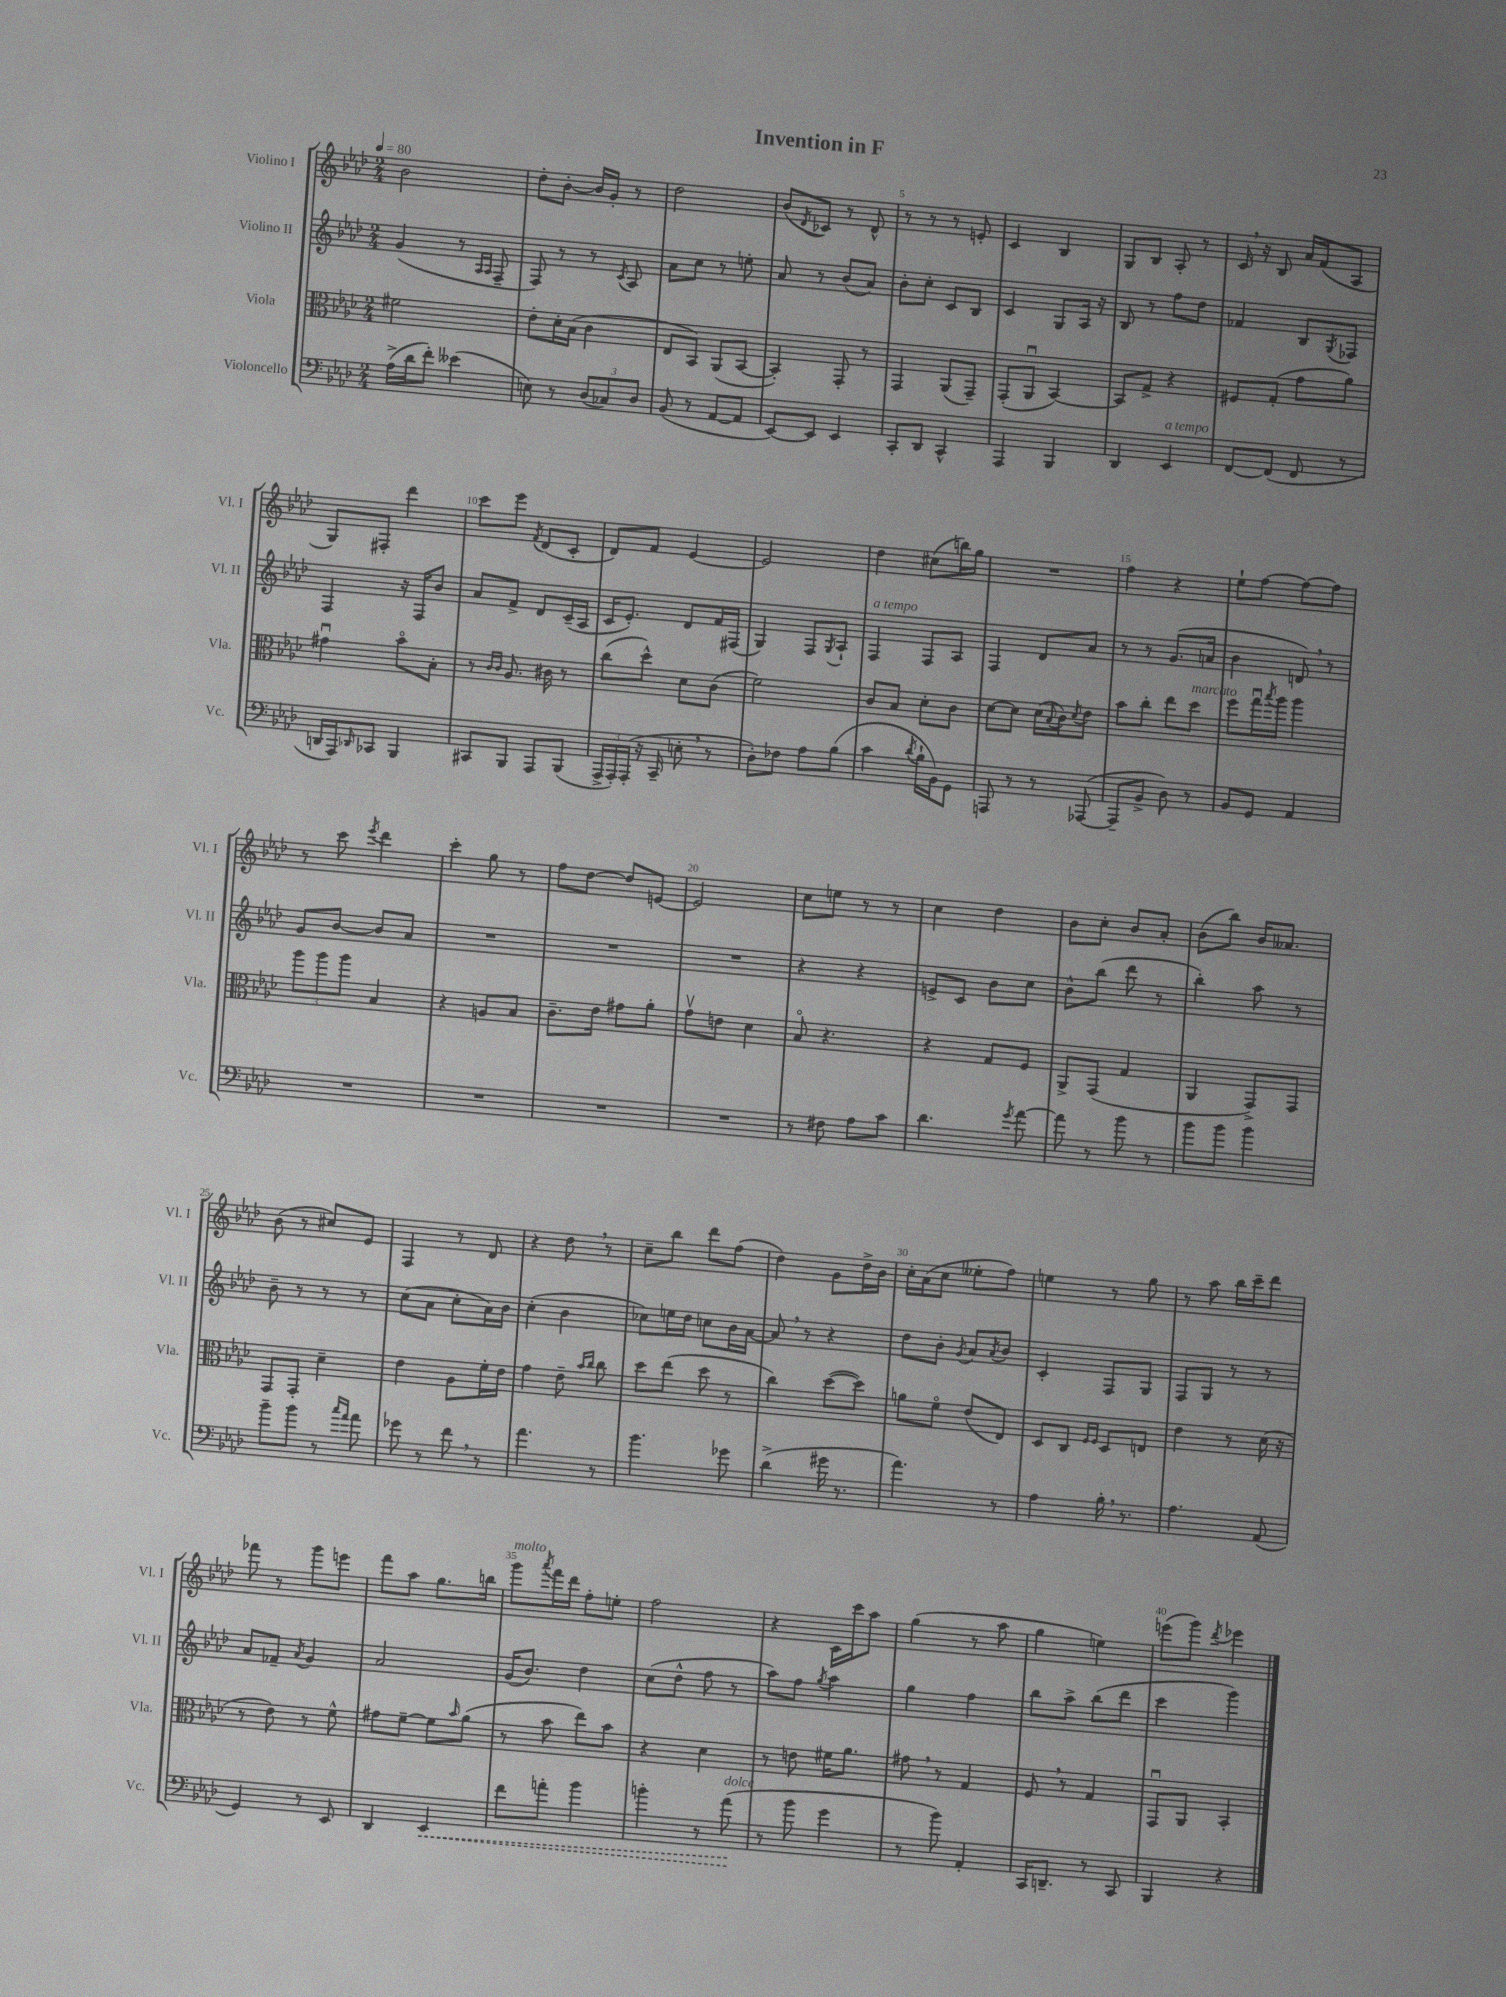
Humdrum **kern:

**kern	**dynam	**kern	**kern	**kern
*part4	*part4	*part3	*part2	*part1
*staff4	*staff4	*staff3	*staff2	*staff1
*I"Violoncello	*	*I"Viola	*I"Violino II	*I"Violino I
*I'Vc.	*	*I'Vla.	*I'Vl. II	*I'Vl. I
*clefF4	*	*clefC3	*clefG2	*clefG2
*k[b-e-a-d-]	*	*k[b-e-a-d-]	*k[b-e-a-d-]	*k[b-e-a-d-]
*M2/4	*	*M2/4	*M2/4	*M2/4
*MM80	*	*MM80	*MM80	*MM80
=1	=1	=1	=1	=1
(16A-^\LL	.	2f#X\	(4g/	2b-\
16d-\J	.	.	.	.
8f'\J)	.	.	.	.
(4e--X\	.	.	8r	.
.	.	.	16qqA-/LL	.
.	.	.	16qqA-/JJ	.
.	.	.	8F~/	.
=2	=2	=2	=2	=2
8En\)	.	8e-'\L	8F/)	8dd-'\L
8r	.	16d-'\L	8r	[8b-'\J
.	.	(16B-\JJ	.	.
(12D-/L	.	4c\	8r	16b-/LL]
.	.	.	.	16g'/JJ
12C-X/)	.	.	.	.
.	.	.	8qc/	.
.	.	.	8A-/	8r
12D-/J	.	.	.	.
=3	=3	=3	=3	=3
(8BB-/	.	8E-/L	8a-\L	2dd-\
8r	.	8BB-/J)	8cc\J	.
[8AA-/L	.	(8AA-/L	8r	.
8AA-/J]	.	[8BB-/J	8een'\	.
=4	=4	=4	=4	=4
[8EE-/L)	.	4BB-'/])	8a-/	(8b-/L
.	.	.	.	8qd-/
8EE-/J]	.	.	8r	8c-X/J)
4EE-/	.	8GG'/	(8b-/L	8r
.	.	8r	8a-/J)	8d-^^/
=5	=5	=5	=5	=5
8CC'/L	.	4GG/	8b-'\L	8r
8DD-/J	.	.	8cc'\J	8r
4CC^^/	.	(8AA-/L	8c/L	8r
.	.	8GG~/J)	8B-/J	8en'/
=6	=6	=6	=6	=6
4AAA-/	.	(8GG'/L	4c/	4c/
.	.	8AA-u/J	.	.
4BBB-/	.	[4BB-/)	8G/L	4B-/
.	.	.	16A-/Jk	.
.	.	.	16r	.
=7	=7	=7	=7	=7
4DD-/	.	8BB-/L]	8B-/	8G/L
.	.	8G^/J	8r	8B-/J
!LO:TX:a:i:t=a tempo	!	!	!	!
4EE-/	.	4r	8ff\L	8A-'/
.	.	.	8dd-\J	8r
=8	=8	=8	=8	=8
[8FF/L	.	8F#X/L	4f-X/	16c,/
.	.	.	.	16r
(8FF/J]	.	(8G'/J	.	8B-/
8FF/	.	8g\L	8B-/L	16a-/LL
.	.	.	.	(16f/J
.	.	.	8qG/	.
8r	.	8a-\J)	8F-X/J	8A-/J
!!LO:LB:g=z
=9	=9	=9	=9	=9
16DDn/LL	.	4g#Xu\	4F/	8G/L)
16AAA-/J)	.	.	.	.
16qqDD-X/	.	.	.	.
8CC-X/J	.	.	.	8F#X'/J
4BBB-/	.	8b-\L	16r	4ddd-\
.	.	.	16F/KL	.
.	.	8B-'\J	8b-/J	.
=10	=10	=10	=10	=10
8CC#X/L	.	8r	8a-/L	8ccc\L
.	.	16qqc/LL	.	.
.	.	16qqc/JJ	.	.
8BBB-/J	.	8.A-/	8f^/J	8eee-\J
.	.	.	.	8qf/
8AAA-/L	.	.	8d-/L	(8d-/L
.	.	16c#X\	.	.
(8BBB-/J	.	8r	(16c~/L	8c'/J
.	.	.	16A-/JJ	.
=11	=11	=11	=11	=11
24AAA-^/LL	.	(8cc\L	16c/KL	8d-/L)
24AAA-'/)	.	.	.	.
.	.	.	8.e-'/J)	.
(24AAA-'/JJ	.	.	.	.
16r	.	8dd-^^\J)	.	8f/J
16CC~/	.	.	.	.
8En',\	.	8d-\L	8d-/L	[4e-/
8r	.	(8c\J	16f/L	.
.	.	.	(16F#X/JJ	.
=12	=12	=12	=12	=12
8D-'\L)	.	2f\)	4G/)	2e-/]
8F-X\J	.	.	.	.
8A-\L	.	.	8F/L	.
.	.	.	8qG/	.
(8B-\J	.	.	8A-`/J	.
=13	=13	=13	=13	=13
!	!	!	!LO:TX:a:i:t=a tempo	!
4c\	.	8c/L	4F/	4dd-\
.	.	8B-/J	.	.
8qd-/	.	.	.	.
16B-`\LL	.	8d-'\L	8F/L	(8cc#X\L
16BB-\J)	.	.	.	.
8GG\J	.	8c\J	8A-/J	16bbn\L)
.	.	.	.	16gg\JJ
=14	=14	=14	=14	=14
8AAAn/	.	[8d-\L	4F/	2r
8r	.	8d-\J]	.	.
8r	.	(16d-\LL	8d-/L	.
.	.	8qqB-/	.	.
.	.	16c\J)	.	.
.	.	8qd-/	.	.
([8AAA-X/	.	8e-\J	8a-/J	.
=15	=15	=15	=15	=15
8AAA-~/L]	.	8b-\L	8r	4ff\
8BB-^/J	.	8cc'\J	8r	.
8D-\)	.	8ee-\L	(8.g/L	4r
!	!	!LO:TX:a:i:t=marcato	!	!
8r	.	8dd-\J	.	.
.	.	.	16an/Jk	.
=16	=16	=16	=16	=16
8BB-/L	.	8ff\L	4b-\	8ee-`\L
8GG/J	.	16ggu\L	.	[8ff\J
.	.	8qbb-/	.	.
.	.	16aa-\JJ	.	.
4AA-/	.	4aa-\	8dn,/)	8ff\L_
.	.	.	8r	8ff\J]
!!LO:LB:g=z
=17	=17	=17	=17	=17
2r	.	12aa-\L	8g/L	8r
.	.	12aa-\	.	.
.	.	.	[8b-/J	8ccc\
.	.	12aa-\J	.	.
.	.	.	.	8qeee-/
.	.	4B-/	8b-/L]	4ddd-\
.	.	.	8a-/J	.
=18	=18	=18	=18	=18
2r	.	4r	2r	4ccc'\
.	.	8An/L	.	8gg\
.	.	8B-/J	.	8r
=19	=19	=19	=19	=19
2r	.	8.c~\L	2r	8ff\L
.	.	.	.	[8dd-\J
.	.	16e-\Jk	.	.
.	.	8g#X\L	.	8dd-/L]
.	.	8a-'\J	.	[8en/J
=20	=20	=20	=20	=20
2r	.	8gv\L	2r	2e/]
.	.	8en\J	.	.
.	.	4d-\	.	.
=21	=21	=21	=21	=21
8r	.	8B-/	4r	8cc\L
8F#X\	.	4.r	.	8een\J
8A-\L	.	.	4r	8r
8c\J	.	.	.	8r
=22	=22	=22	=22	=22
4.d-\	.	4r	8en^/L	4cc\
.	.	.	8c/J	.
.	.	8G/L	8b-\L	4dd-\
8qg/	.	.	.	.
[8a-\	.	8F/J	8cc\J	.
=23	=23	=23	=23	=23
8a-\]	.	8AA-^/L	8b-^^\L	8b-\L
8r	.	(8GG/J	(8bb-\J	8cc'\J
8b-\	.	4G/	8ddd-\	8b-/L
8r	.	.	8r	8a-'/J
=24	=24	=24	=24	=24
8b-\L	.	4AA-/	4bb-'\)	(8b-\L
8b-\J	.	.	.	8bb-\J)
4b-\	.	8GG^/L)	8aa-\	16b-/KL
.	.	.	.	8.a--X/J
.	.	8GG/J	8r	.
!!LO:LB:g=z
=25	=25	=25	=25	=25
8b-~\L	.	8GG/L	8b-~\	(8b-\
8b-\J	.	8GG'/J	8r	8r
8r	.	4d-~\	8r	8cc#X/L)
16qqcc/LL	.	.	.	.
16qqa-/JJ	.	.	.	.
8a-\	.	.	8r	8e-/J
=26	=26	=26	=26	=26
8g-X\	.	4e-\	(8cc\L	4F/
8r	.	.	8a-\J	.
8f,\	.	8A-\L	8cc'\L	8r
8r	.	16f'\L	16a-\L)	8d-/
.	.	16e-\JJ	16b-\JJ	.
=27	=27	=27	=27	=27
4.a-\	.	4g\	(4cc'\	4r
.	.	8e-~\	4b-\	8dd-,\
.	.	16qqb-/LL	.	.
.	.	16qqcc/JJ	.	.
8r	.	8cc\	.	8r
=28	=28	=28	=28	=28
4.b-\	.	8dd-\L	8cc-X\L)	8cc~\L
.	.	(8ee-\J	16een\L	8bb-\J
.	.	.	16dd-\JJ	.
.	.	8dd-\	8ccn\L	8ddd-\L
8g-X\	.	8r	16b-\L	(8ff\J
.	.	.	[16a-\JJ	.
=29	=29	=29	=29	=29
(4d-^\	.	4cc\)	8a-,/]	4dd-\)
.	.	.	8r	.
16g#X\	.	([8dd-\L	4r	8g\L
8.r	.	.	.	.
.	.	8dd-\J])	.	16dd-^\L
.	.	.	.	16b-\JJ
=30	=30	=30	=30	=30
4.a-\)	.	8an\L	8dd-\L	16cc'\LL
.	.	.	.	(16a-\J
.	.	8f\J	8b-'\J	8cc\J
.	.	.	8qg/	.
.	.	(8e-/L	8a-/L	8ee--X'\L
.	.	.	8qa-/	.
8r	.	8E-/J)	8b-/J	8ff\J)
=31	=31	=31	=31	=31
4A-\	.	8D-/L	4c'/	4een\
.	.	8C/J	.	.
.	.	16qqF/LL	.	.
.	.	16qqF/JJ	.	.
16B-',\	.	8D-/L	8F/L	8r
8.r	.	.	.	.
.	.	8En/J	8G/J	8gg\
=32	=32	=32	=32	=32
4.A-\	.	4e-\	8F/L	8r
.	.	.	8G/J	8aa-\
.	.	8r	8r	16bb-\LL
.	.	.	.	16ccc~\J
(8AA-/	.	(16d-\	8r	8ddd-\J
.	.	16r	.	.
!!LO:LB:g=z
=33	=33	=33	=33	=33
4GG/)	.	8r	8a-/L	8fff-X\
.	.	8e-\)	8f-X~/J	8r
.	.	.	8qa-/	.
8r	.	8r	4g/	8ggg\L
8EE-/	.	8f^^\	.	8eeen\J
=34	=34	=34	=34	=34
4DD-/	.	8g#X\L	2a-/	8fff\L
.	.	[8f~\J	.	8aa-\J
!	!LO:HP:b	!	!	!
4EE-/	<	8f\L]	.	8.gg\L
.	.	16qqb-/	.	.
.	.	(8a-\J	.	.
.	.	.	.	16bbn\Jk
=35	=35	=35	=35	=35
!	!	!	!	!LO:TX:a:i:t=molto
8f\L	.	8r	(16g/KL	8ggg\L
.	.	.	8.b-/J)	.
.	.	.	.	8qaaa-/
8an'\J	.	8b-\	.	16fff\L
.	.	.	.	16ddd-\JJ
4b-\	.	8ee-\L)	4dd-\	8ff'\L
.	.	8b-\J	.	8een'\J
=36	=36	=36	=36	=36
4bn'\	.	4r	(8cc\L	2ff\
.	.	.	8dd-^^\J	.
8r	.	4d-\	8ff\	.
!LO:TX:a:i:t=dolce	!	!	!	!
(8a-\	.	.	8r	.
.	[	.	.	.
=37	=37	=37	=37	=37
8r	.	8r	8aa-\L)	4r
8b-\	.	8en\	8ff\J	.
.	.	.	8qgg/	.
4g\	.	16f#X\KL	4aa-\	16c\LL
.	.	8.a-\J	.	16ccc\J
.	.	.	.	8aa-\J
=38	=38	=38	=38	=38
8r	.	8g#X,\	4gg\	(4gg\
8b-\)	.	8r	.	.
4AA-'/	.	4G/	4ff\	8r
.	.	.	.	8aa-\
=39	=39	=39	=39	=39
16CC/KL	.	8F,/	8bb-\L	4gg\
8.DDn~/J	.	.	.	.
.	.	8r	8aa-^\J	.
8r	.	4G/	(8bb-\L	4een\)
8CC/	.	.	8ddd-\J	.
=40	=40	=40	=40	=40
4BBB-/	.	8GGu/L	4ccc\	(8eeen\L
.	.	8AA-/J	.	8ggg\J)
.	.	.	.	8qddd-/
4r	.	4BB-'/	4ggg\)	4eee-X\
==	==	==	==	==
*-	*-	*-	*-	*-
